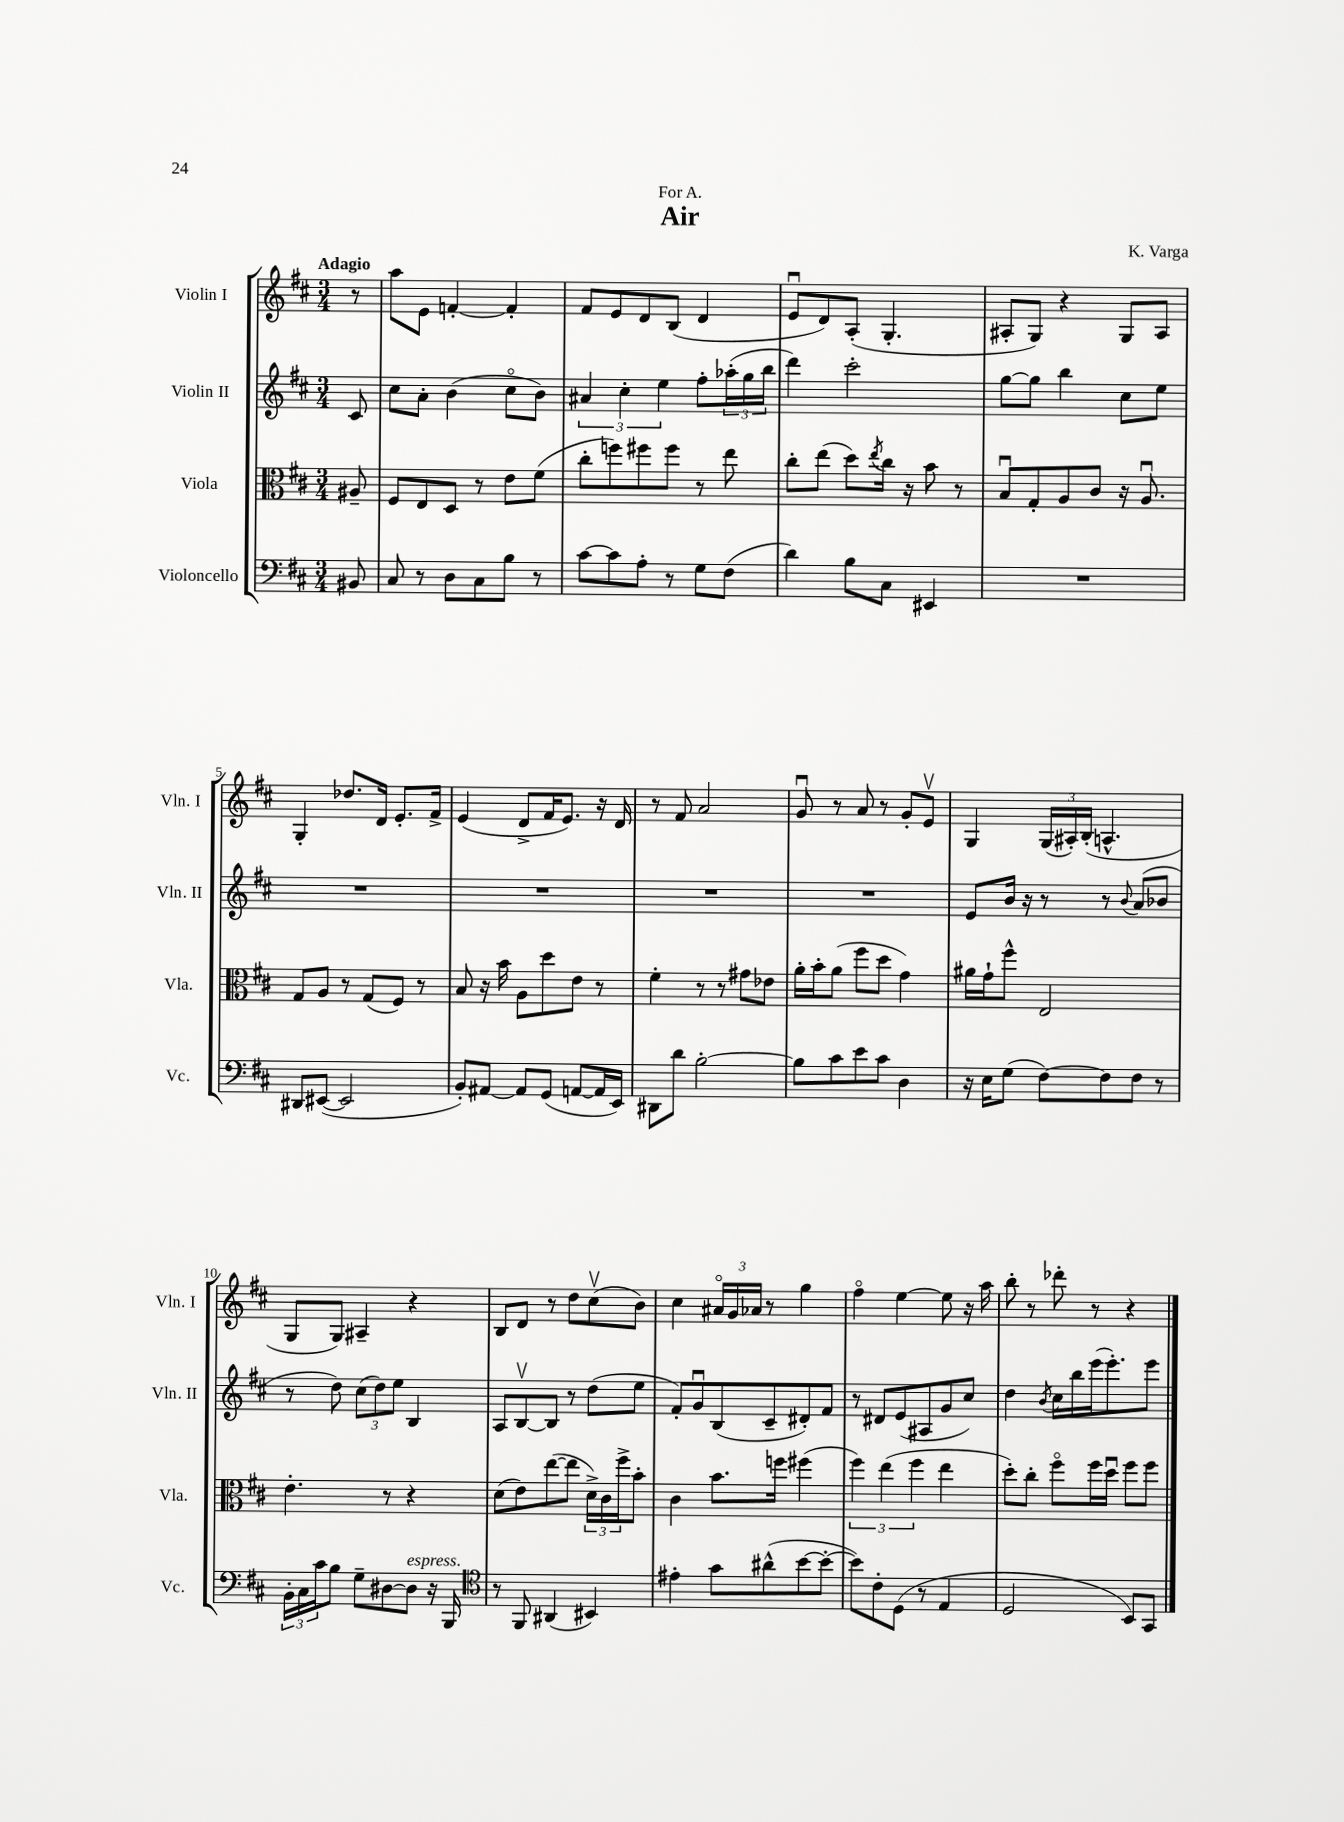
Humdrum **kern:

**kern	**kern	**kern	**kern
*part4	*part3	*part2	*part1
*staff4	*staff3	*staff2	*staff1
*I"Violoncello	*I"Viola	*I"Violin II	*I"Violin I
*I'Vc.	*I'Vla.	*I'Vln. II	*I'Vln. I
*clefF4	*clefC3	*clefG2	*clefG2
*k[f#c#]	*k[f#c#]	*k[f#c#]	*k[f#c#]
*M3/4	*M3/4	*M3/4	*M3/4
=	=	=	=
!	!	!	!LO:TX:a:B:t=Adagio
8BB#X/	8A#X~/	8c#/	8r
=1	=1	=1	=1
8C#/	8F#/L	8cc#\L	8aa\L
8r	8E/	8a'\J	8e\J
8D\L	8D/J	(4b\	[4fn'/
8C#\	8r	.	.
8B\J	8e\L	8cc#\L	4f'/]
8r	(8f#\J	8b\J)	.
=2	=2	=2	=2
[8c#\L	8cc#'\L	6a#X/	8f#/L
8c#\]	8ffn\)	.	8e/
.	.	6cc#'\	.
8A'\J	8ff#X\	.	8d/
.	.	6ee\	.
8r	8ff#\J	.	(8B/J
8G\L	8r	8ff#'\L	4d/
(8F#\J	8ee\	(24aa-X'\L	.
.	.	24gg\	.
.	.	24bb\JJ	.
=3	=3	=3	=3
4d\)	8cc#'\L	4ddd\)	8eu/L
.	(8ee\J	.	8d/)
8B\L	8dd\L)	2ccc#'\	(8A'/J
.	8qee/	.	.
8C#\J	16cc#\Jk	.	4.G'/
.	16r	.	.
4EE#X/	8b\	.	.
.	8r	.	.
=4	=4	=4	=4
2.r	8Bu/L	[8gg\L	8A#X'/L
.	8G'/	8gg\J]	8G/J)
.	8A/	4bb\	4r
.	8c#/J	.	.
.	16r	8cc#\L	8G/L
.	8.Au/	.	.
.	.	8ee\J	8A#/J
!!LO:LB:g=z
=5	=5	=5	=5
8DD#X/L	8G/L	2.r	4G'/
([8EE#X/J	8A/J	.	.
2EE#/]	8r	.	8.dd-X/L
.	(8G/L	.	.
.	.	.	16d/Jk
.	8F#/J)	.	8.e'/L
.	8r	.	.
.	.	.	16f#^/Jk
=6	=6	=6	=6
8BB'/L)	8B/	2.r	(4e/
[8AA#X/J	16r	.	.
.	16b\	.	.
8AA#/L]	8A\L	.	8d^/L
(8GG/J	8dd\	.	16f#/K
.	.	.	8.e/J)
[8AAn/L	8e\J	.	.
16AA/L]	8r	.	16r
16EE/JJ)	.	.	16d/
=7	=7	=7	=7
8DD#X\L	4f#'\	2.r	8r
8d\J	.	.	8f#/
[2B'\	8r	.	2a/
.	8r	.	.
.	8g#X\L	.	.
.	8e-X\J	.	.
=8	=8	=8	=8
8B\L]	16a'\LL	2.r	8gu/
.	16b'\J	.	.
8c#\	(8a\J	.	8r
8e\	8ff#\L	.	8a/
8c#\J	8dd\J	.	8r
4D\	4g\)	.	8g'/L
.	.	.	8ev/J
=9	=9	=9	=9
16r	16a#X\LL	8e/L	4G/
16E\KL	16g`\J	.	.
(8G\J	8ff#^^\J	16b/Jk	.
.	.	16r	.
[8F#\L)	2E/	8r	(24G/LL
.	.	.	24A#X'/)
.	.	.	(24B'/JJ
8F#\]	.	8r	4.An^^/
.	.	8qqb/	.
8F#\J	.	(8a/L	.
8r	.	8b-X/J	.
!!LO:LB:g=z
=10	=10	=10	=10
24BB'\LL	4.e'\	8r	8G/L
24C#\	.	.	.
24c#\J	.	.	.
8B\J	.	8dd\)	8G/J)
8G~\L	.	(12cc#\L	4A#X~/
.	.	12dd\)	.
[8D#X\	8r	.	.
.	.	12ee\J	.
!LO:TX:a:i:t=espress.	!	!	!
8D#\J]	4r	4B/	4r
16r	.	.	.
16BBB/	.	.	.
=11	=11	=11	=11
*clefC4	*	*	*
8r	(8d\L	8A/L	8B/L
8FF#/	8e\)	[8Bv/	8d/J
(4AA#X/	([8ee\	8B/J]	8r
.	8ee\J]	8r	8dd\L
4BB#X/)	24d^\LL)	(8dd\L	(8cc#v\
.	24c#\	.	.
.	24ff#^\J	.	.
.	8b'\J	8ee\J	8b\J)
=12	=12	=12	=12
4e#X'\	4c#\	8f#'/L)	4cc#\
.	.	8gu/	.
8g\L	8.b\L	(8B/	24a#X/LL
.	.	.	24g/
.	.	.	24a-X/JJ
(8a#X^^\	.	8c#~/	8r
.	16ffn\Jk	.	.
[8b\	(4ff#X\	8d#X'/)	4gg\
8b'\J_	.	8f#/J	.
=13	=13	=13	=13
8b\L])	6ff#\)	8r	4ff#\
8c#'\	.	8d#X/L	.
.	(6ee\	.	.
(8D\J	.	(8e/	[4ee\
.	6ff#\	.	.
8r	.	8A#X/	.
4E/	4ee\	8g/	8ee\]
.	.	8cc#/J)	16r
.	.	.	16aa\
=14	=14	=14	=14
2D/	8dd'\L)	4dd\	8bb'\
.	8cc#'\J	.	8r
.	.	8qb/	.
.	8ff#\L	16cc#\LL	8ddd-X'\
.	.	16bb\	.
.	16ff#\L	(16eee\J	8r
.	16ddu\JJ	8.eee'\)	.
8BB/L)	8ff#\L	.	4r
8GG/J	8ff#\J	8eee\J	.
==	==	==	==
*-	*-	*-	*-
